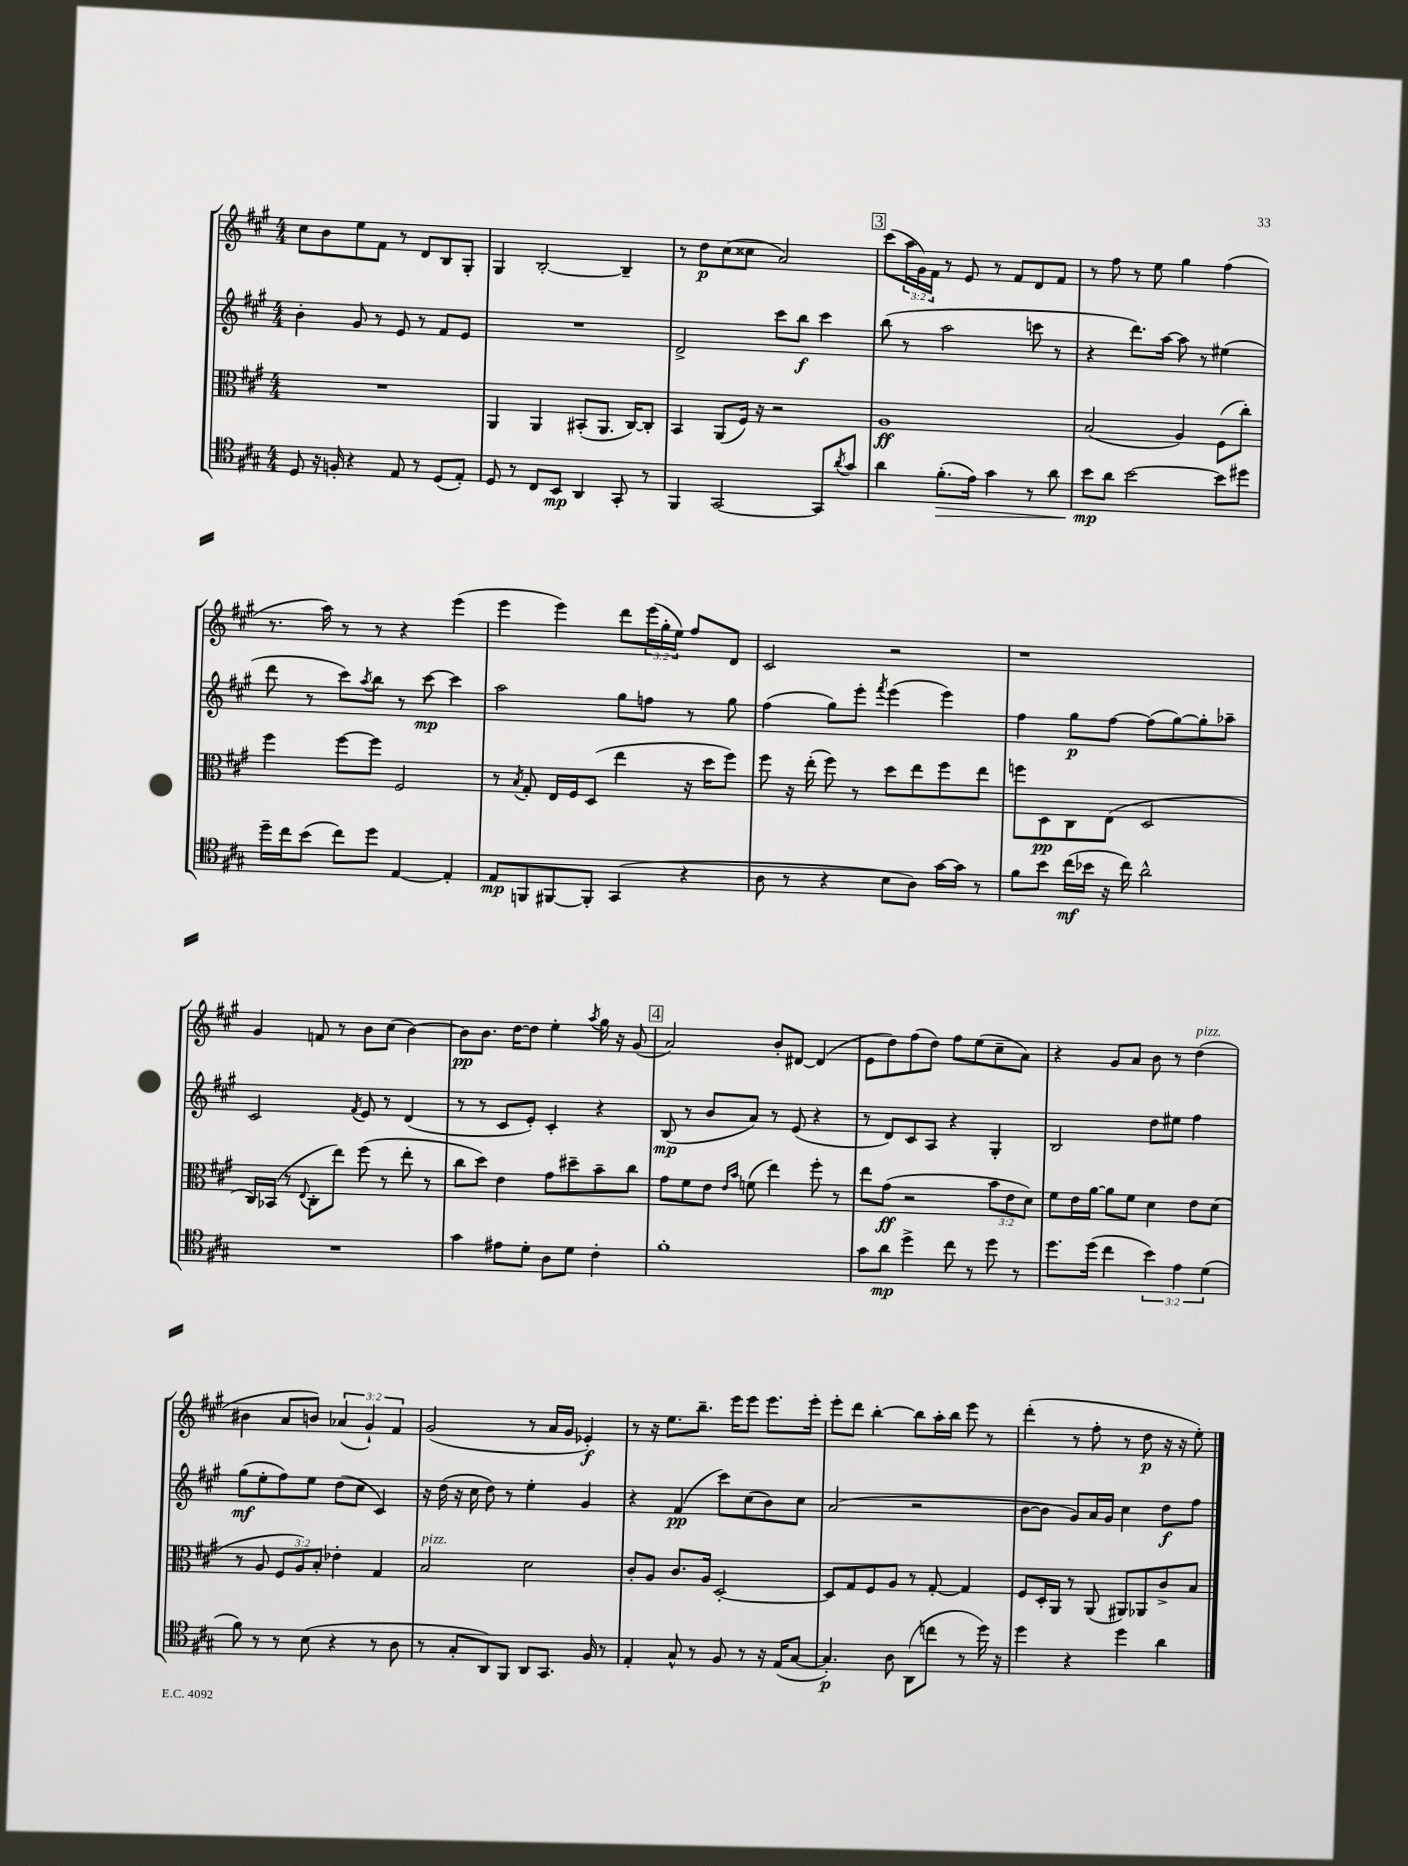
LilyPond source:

<<
\new StaffGroup <<
\new Staff = "s0" {
    \clef treble \key a \major \numericTimeSignature \time 4/4 \override Staff.TupletNumber.text = #tuplet-number::calc-fraction-text
    cis''8 b'8 e''8 fis'8 r8 d'8 b8 gis8-. |
    gis4 b2~-. b4-- |
    r8 d''8\p cis''8( cisis''8 a'2) |
    \mark \markup { \box "3" } cis'''8( \tuplet 3/2 { a''16 gis'16) fis'16 } r8 e'8 r8 fis'8 d'8 fis'8 |
    r8 fis''8 r8 e''8 gis''4 fis''4( |
    r8. a''16) r8 r8 r4 e'''4( |
    e'''4 e'''4) d'''8 \tuplet 3/2 { e'''16( gis''16-. e''16) } fis''8 d'8 |
    cis'2 r2 |
    r1 |
    gis'4 f'8 r8 b'8 cis''8( b'4~) |
    b'8\pp b'8. d''16~ d''8 e''4-. \acciaccatura { a''8 } gis''16 r16 gis'8( |
    \mark \markup { \box "4" } a'2) b'8-. dis'8~ dis'4( |
    e'8 d''8) fis''8( d''8) fis''8 e''8( cis''8-- a'8) |
    r4 gis'8 a'8 b'8 r8 d''4^\markup { \italic "pizz." }( |
    bis'4 a'8 b'8) \tuplet 3/2 { aes'4( gis'4-!) fis'4 } |
    gis'2( r8 a'16 gis'16 ees'4-.\f) |
    r8 r16 e''8. b''8.-- e'''16 e'''8 e'''8. e'''16-. |
    e'''8-. d'''8 b''4~-. b''8 a''16-. b''16 e'''8 r8 |
    d'''4-.( r8 fis''8-. r8 d''8\p r16 r16 e''8-.) \bar "|." |
}
\new Staff = "s1" {
    \clef treble \key a \major \numericTimeSignature \time 4/4
    b'4-. gis'8 r8 e'8 r8 fis'8 e'8 |
    R1 |
    d'2-> cis'''8 b''8\f cis'''4 |
    \mark \markup { \box "3" } b''8( r8 a''2 c'''8 r8 |
    r4 d'''8.) a''16~ a''8 r8 eis''4( |
    d'''8 r8 cis'''8) \acciaccatura { a''8 } b''8 r8 cis'''8~\mp cis'''4 |
    a''2 gis''8 f''8 r8 gis''8 |
    fis''4( gis''8) e'''8-. \acciaccatura { fis'''8 } e'''4( e'''4) |
    fis''4 gis''8\p fis''8~ fis''8( gis''8~) gis''8-. aes''8-- |
    cis'2 \acciaccatura { fis'8 } e'8 r8 d'4( |
    r8 r8 cis'8 e'8-.) cis'4-. r4 |
    \mark \markup { \box "4" } b8\mp( r8 b'8 a'8) r8 e'8( r4 |
    r8 d'8) cis'8 a8 r4 gis4-. |
    b2 d''8 eis''8 fis''4 |
    gis''8\mf( e''8-. fis''8) e''8 d''8( cis''8 cis'4) |
    r16 d''16( r16 cis''16 d''8) r8 e''4-. gis'4 |
    r4 fis'4\pp( cis'''8) cis''8( b'8) cis''8 |
    a'2( r2 |
    b'8~ b'8 gis'8) a'16 gis'16 cis''4 d''8\f fis''8 \bar "|." |
}
\new Staff = "s2" {
    \clef alto \key a \major \numericTimeSignature \time 4/4 \override Staff.TupletNumber.text = #tuplet-number::calc-fraction-text
    R1 |
    a,4 a,4 bis,8-.( a,8. cis16~) cis8-. |
    b,4 a,8( fis16) r16 r2 |
    \mark \markup { \box "3" } a1\ff |
    b2( a4) fis8( cis''8-.) |
    fis''4 fis''8~ fis''8 fis2 |
    r8 \acciaccatura { b8 } gis8-. e16 fis16 d8( e''4 r16 d''16 fis''8) |
    fis''8 r16 e''16-.( fis''8) r8 d''8 e''8 fis''8 e''8 |
    f''8 d8\pp cis8 e8( d2 |
    cis16) bes,16( r8 \appoggiatura { e8 } cis8-. e''8) fis''8( r8 e''8-. r8 |
    cis''8 d''8) e'4 gis'8 dis''8-- b'8-- cis''8 |
    \mark \markup { \box "4" } gis'8 fis'8 e'8 \grace { e'16 b'16 } f'8( e''4) fis''8-. r8 |
    e''8 gis'8\ff( r2 \tuplet 3/2 { b'8 e'8 d'8) } |
    fis'8 e'16 a'16~ a'8 fis'8 d'4 e'8 d'8( |
    r8 a8 \tuplet 3/2 { fis8 a8) b8-. } ees'4-. gis4 |
    b2^\markup { \italic "pizz." } d'2 |
    cis'8-. a8 cis'8. a16 d2~-. |
    d8 gis8 fis8 a8 r8 gis8~-. gis4 |
    fis8 d16-. a,16 r8 a,8( ais,8) aes,8 cis'8-> b8 \bar "|." |
}
\new Staff = "s3" {
    \clef tenor \key a \major \numericTimeSignature \time 4/4 \override Staff.TupletNumber.text = #tuplet-number::calc-fraction-text
    d8 r16 f16-. r4 e8 r8 d8( e8-.) |
    d8 r8 cis8 b,8\mp a,4 gis,8-. r8 |
    fis,4 gis,2~ gis,8 \acciaccatura { a'8 } gis'8 |
    \mark \markup { \box "3" } a'4 fis'8.-.\>( e'16) gis'4 r8 a'8 |
    b'8\mp\! a'8 b'2~ b'8 dis''8 |
    d''16-- cis''16 b'8( cis''8) d''8 e4~ e4-. |
    e8\mp f,8 fis,8~ fis,8-. gis,4( r4 |
    a8 r8 r4 b8 a8) gis'16~ gis'16 r8 |
    fis'8 b'8 cis''16\mf( bes'16 r16 cis''16) a'2-^ |
    R1 |
    gis'4 eis'8 d'8-. a8 d'8 cis'4-. |
    \mark \markup { \box "4" } fis'1-. |
    gis'8 a'8\mp d''4-> cis''8 r8 d''8 r8 |
    d''8. d''16( cis''4 \tuplet 3/2 { b'4) e'4 d'4( } |
    fis'8) r8 r8 b8( r4 r8 a8 |
    r8 gis8-. a,8) fis,8 a,8 gis,8. fis16 r8 |
    e4-. gis8-^ r8 fis8 r8 r16 e16( gis8~ |
    gis4.-.\p) a8 a,8( c''8 r8 d''16) r16 |
    d''4 r4 d''4 a'4 \bar "|." |
}
>>
>>
\layout { \context { \Score \remove "Bar_number_engraver" } }
